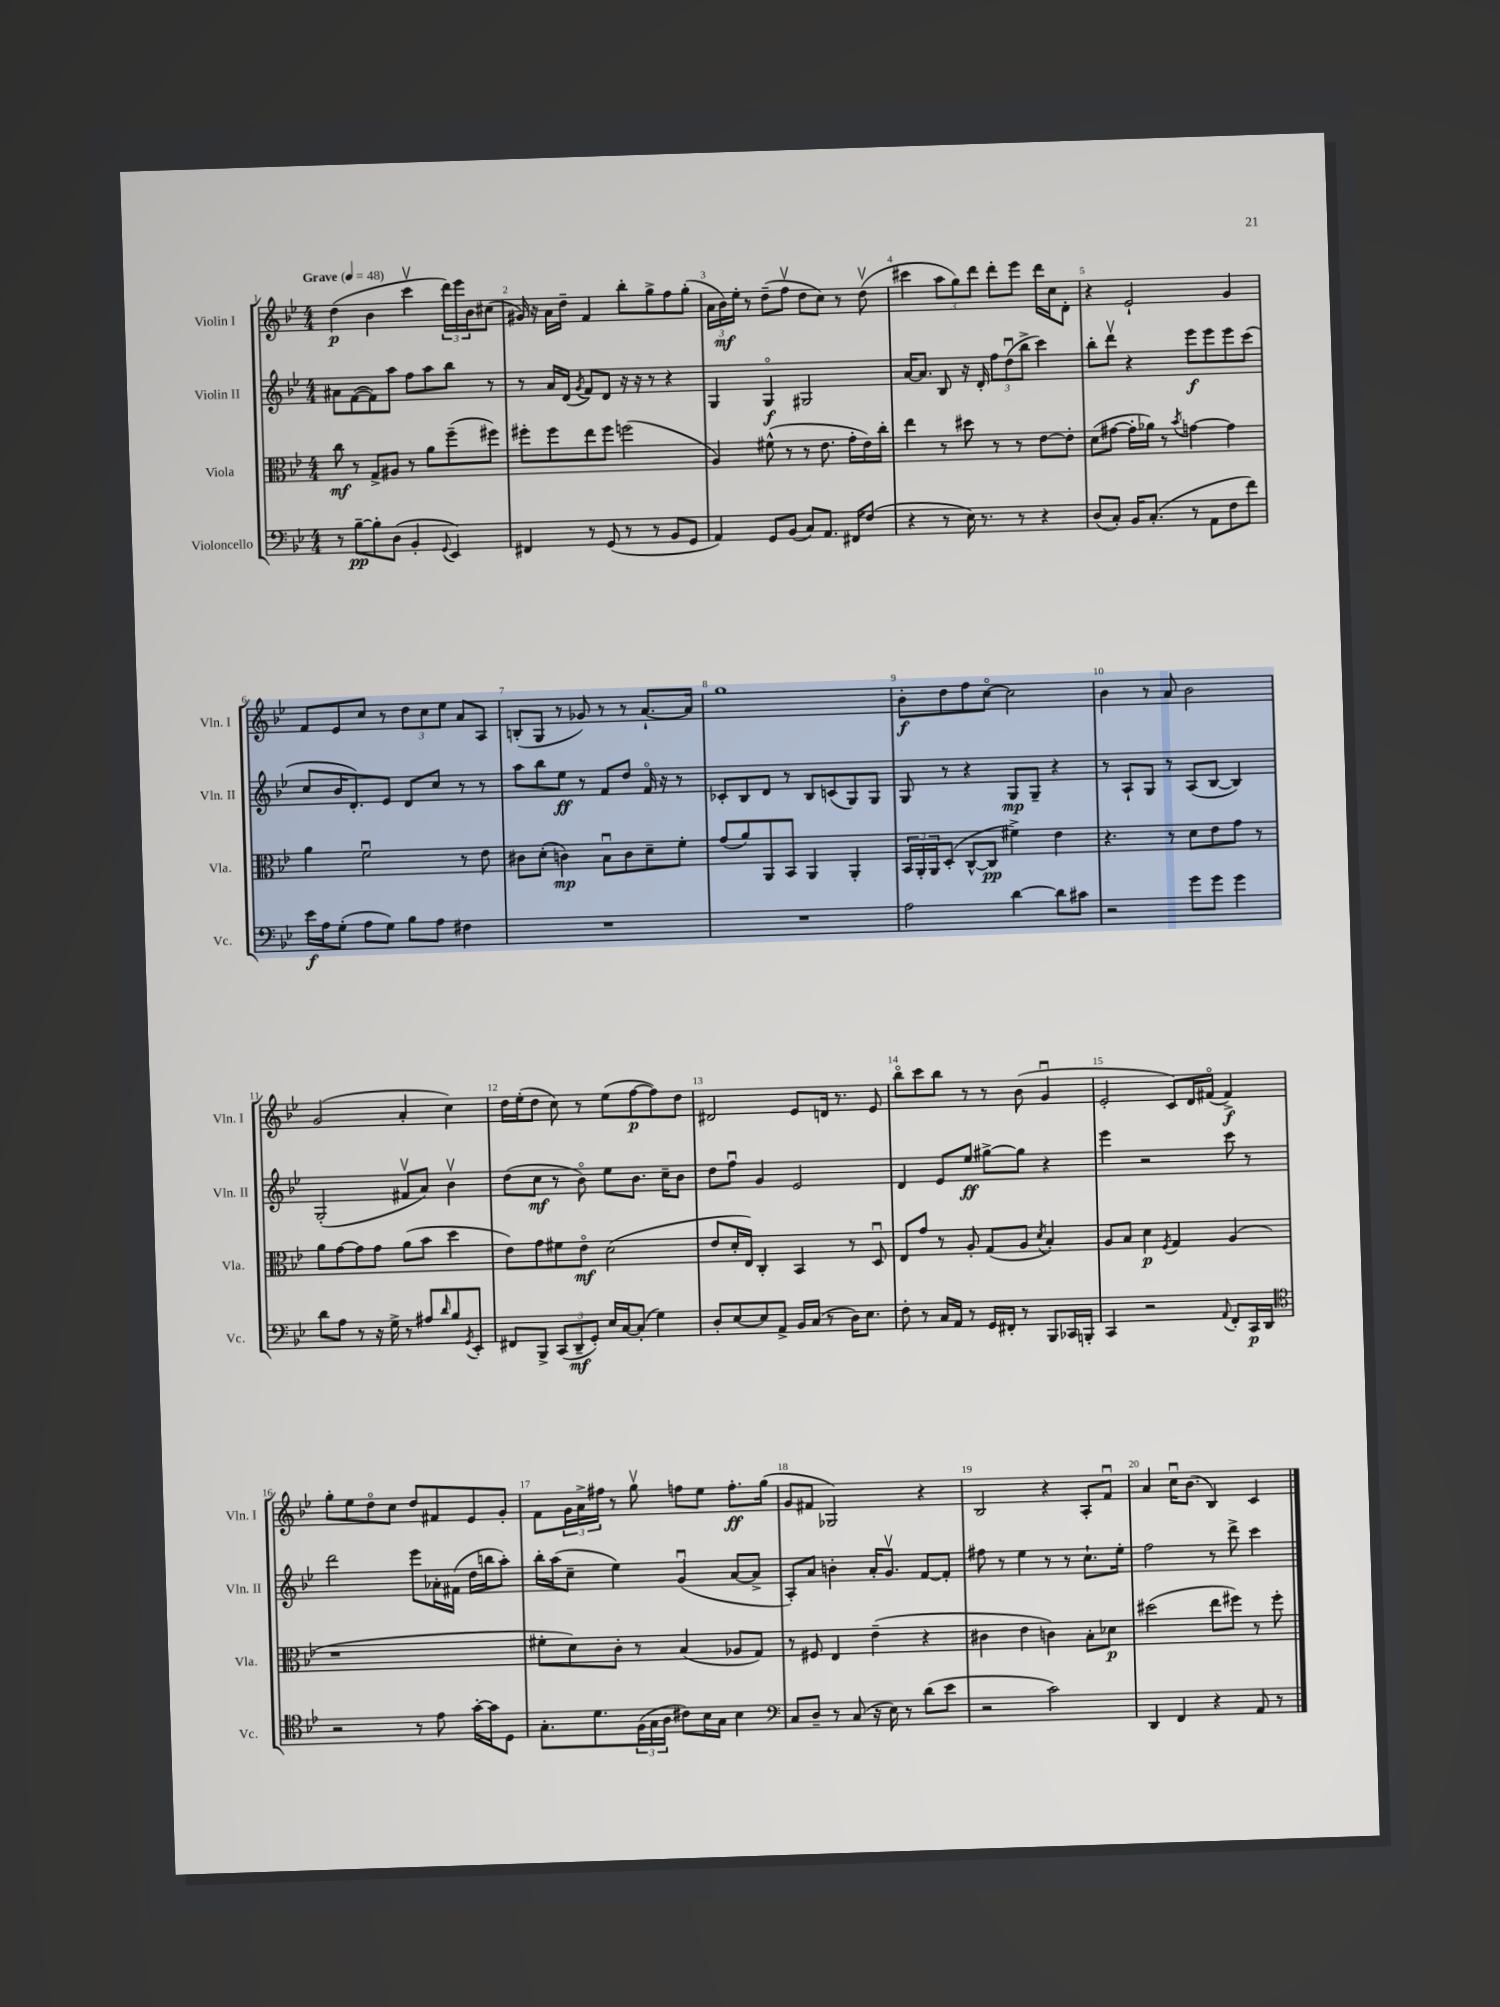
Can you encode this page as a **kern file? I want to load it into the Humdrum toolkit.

**kern	**kern	**kern	**kern
*staff4	*staff3	*staff2	*staff1
*clefF4	*clefC3	*clefG2	*clefG2
*k[b-e-]	*k[b-e-]	*k[b-e-]	*k[b-e-]
*M4/4	*M4/4	*M4/4	*M4/4
*MM48	*MM48	*MM48	*MM48
8r	8cc\	8a#\L	(4dd\
[8B-~\L	8r	([8f\	.
8B-'\]	8G^/L	8f\])	4b-\
(8D\J	8A#/J	8aa\J	.
4BB-'/	8r	8ff\L	4cccv\
.	8a\L	8aa\	.
8qqGG/	.	.	.
4EE-/)	(8ff~\	8bb-\J	24ddd\LL)
.	.	.	24eee-\
.	.	.	24b-\J
.	8ff#\J)	8r	(8cc#\J
=	=	=	=
4FF#/	8ff#'\L	8r	16g#/)
.	.	.	16r
.	8ff#\	16a/LL	16a\LL
.	.	(16d/JJ	16dd~\JJ
.	.	8qg/	.
8r	8ee-\	8f/L)	4f/
(8GG/	8ff#\J	8d/J	.
8r	(2ff\	16r	8bb-'\L
.	.	16r	.
8r	.	8r	8gg^\
8BB-/L	.	4r	8ff\
8GG/J	.	.	(8gg'\J
=	=	=	=
4AA/)	4A/)	4G/	24a\LL
.	.	.	24b-\)
.	.	.	24ee-'\JJ
.	.	.	8r
8GG/L	(8f#^^\	4Go/	(8dd~\L
(8BB-/J	8r	.	8ffv\J
8C/L)	8r	2G#/	8dd\L
8.AA/J	8.e-\	.	8cc\J)
.	.	.	8r
16FF#/LK	16g'\LL	.	.
(8F/J	16e-\)	.	(8ddv\
.	16cc'\JJ	.	.
=	=	=	=
4r	4ee-\	[16a/LK	4ccc#\
.	.	8.a/]J	.
8r	8r	8B-/	12aa\L
.	.	.	12gg\)
16E-\)	8dd#\	16r	.
.	.	.	12ddd\J
8.r	.	16d'/	.
.	8r	12ff\L	8ddd'\L
.	.	(12ddu\	.
8r	8r	.	8eee-\J
.	.	12bb-^\J	.
4r	[8e-\L	4ccc\)	16ddd\LL
.	.	.	16cc\J
.	8e-'\]J	.	8d'\J
=	=	=	=
(8D/L	(8d\L	8bb-'\L	4r
8C'/J)	[8g#\J	8dddv\J	.
16BB-/LK	16g#'\]LL	4r	2e-`/
(8.C'/J	16a-\JJ)	.	.
.	8r	.	.
.	8qb-/	.	.
8r	[4g\	8eee-\L	.
8AA\L	.	8eee-\	.
8F\	4g\]	8eee-\	4g/
8f\J)	.	(8ccc\J	.
=	=	=	=
16e-\LL	4a\	8cc/L	8f/L
16A\J	.	.	.
(8G'\J	.	16b-/K	8e-/
.	.	8.d'/)	.
8A\L	2fu\	.	8cc/J
8G\J)	.	8e-/J	8r
8B-\L	.	8d/L	12dd\L
.	.	.	12cc\
8A\J	.	8cc/J	.
.	.	.	12ee-\J
4F#\	8r	8r	8a/L
.	8e-\	8r	8A/J
=	=	=	=
1r	8c#\L	8aa\L	(8B'/L
.	(8d'\J	8bb-\	8G/J
.	4c\)	8ee-\J	8r
.	.	8r	8g-/)
.	8B-u\L	8f/L	8r
.	8c\	8dd/J	8r
.	8d~\	16fo/	[8.a`/L
.	.	16r	.
.	8f'\J	8r	.
.	.	.	16a/]Jk
=	=	=	=
1r	(8g/L	8c-'/L	1gg
.	8a/)	8B-/	.
.	8AA/	8d/J	.
.	8BB-/J	8r	.
.	4AA/	8B-/L	.
.	.	(8c/	.
.	4AA'/	8G/)	.
.	.	8G/J	.
=	=	=	=
2A\	24BB-/LL	8G/	8b-'\L
.	24AA'/	.	.
.	24AA/J	.	.
.	(8D'/J	8r	8dd\
.	[8C^^/L	4r	8ff\
.	8C/]J	.	[8cco\J
[4d\	4f#^\)	8G/L	2cc\]
.	.	8G~/J	.
8d\]L	4e-\	4r	.
8c#\J	.	.	.
=	=	=	=
2r	4.r	8r	4b-\
.	.	8A`/L	.
.	.	8G/J	8r
.	8r	8r	8a/
8g\L	8d\L	(8A/L	2b-\
8g\J	8e-\	[8B-/J	.
4g\	8g\J	4B-/])	.
.	8r	.	.
=	=	=	=
8d\L	8a\L	(2G'/	(2g/
8A\J	[8g\	.	.
8r	8g\]	.	.
16r	8g\J	.	.
16G^\	.	.	.
8r	(8a\L	8f#v/L	4a'/
8A#/L	8b-\J	8a/J)	.
16qqd/	.	.	.
8B-/	4dd\	4b-v\	4cc\)
8qGG/	.	.	.
8EE-'/J	.	.	.
=	=	=	=
8FF#/L	8e-\L)	(8dd\L	16dd\LL
.	.	.	(16ee-'\J
8BBB-^/J	8g\	8cc\J	8dd\J
(12CC/L	8f#\	8r	8cc\)
12DD~/	.	.	.
.	8e-o\J	8b-o\)	8r
12GG'/J)	.	.	.
16E-/LL	(2d\	8ee-\L	(8ee-\L
[16C/J	.	.	.
(8C'/]J	.	8.b-\J	[8ff\
4G\)	.	.	8ff\])
.	.	16cc~\LK	.
.	.	8b-\J	8dd\J
=	=	=	=
8D'/L	8e-/L	8dd\L	2d#/
[8E-/	16d'/L	8ffu\J	.
.	16E-/JJ)	.	.
8E-/]	4C'/	4g/	.
8AA^/J	.	.	.
16BB-/LL	4BB-/	2e-/	8e-/L
(16C/JJ	.	.	.
8r	.	.	16d/Jk
.	.	.	8.r
16D\LK)	8r	.	.
8.E-\J	.	.	.
.	8Du/	.	8e-/
=	=	=	=
8F'\	8E-/L	4d/	8bb-o\L
8r	8g/J	.	8ccc\
16C/LL	8r	8e-/L	8bb-\J
16AA/JJ	.	.	.
8r	8A'/	8ee-/J	8r
16GG/LL	(8G/L	[8gg#^\L	8r
16FF#'/JJ	.	.	.
8r	8A/J	8gg#\]J	(8b-\
.	8qd/	.	.
8BBB-/L	4B-'/)	4r	4gu/
16CC-/L	.	.	.
16BBB'/JJ	.	.	.
=	=	=	=
4CC/	8A/L	4eee-\	2e-'/
.	8B-/J	.	.
2r	4d\	2r	.
.	8qF/	.	.
.	4G/	.	8c/L)
.	.	.	16d/L
.	.	.	(16f#o/JJ
8qqAA/	.	.	.
8FF'/L	(4A/	8ccc\	4f#^/)
16CC/L	.	8r	.
16DD/JJ	.	.	.
=	=	=	=
*clefC4	*	*	*
2r	1r	2ddd\	8gg'\L
.	.	.	8ee-\
.	.	.	8ddo\
.	.	.	8cc\J
8r	.	8eee-\L	8dd/L
8e-\	.	16a-'\L	8f#/
.	.	(16f#\JJ	.
[16g'\LL	.	16dd\LL	8e-/
16g\]J	.	16bb\J	.
8D\J	.	8aa'\J)	8g'/J
=	=	=	=
8.G'\L	8f#'\L	16bb-'\LL	8f\L
.	.	(16aa\J	.
.	8d\)	8cc~\J	24g\L
.	.	.	24a^\
8.d\	.	.	.
.	.	.	24ff#\JJ
.	8c'\J	4ee-\)	8r
(24F\L	8r	.	8ggv\
24G\	.	.	.
24A\JJ	.	.	.
8c#\L)	(4B-/	(4gu/	8ff\L
16B-\L	.	.	8ee-\J
16G\JJ	.	.	.
4B-\	8A-/L	[8a/L	8.ff'\L
.	8G/J)	8a^/]J	.
.	.	.	(16gg\Jk
=	=	=	=
*clefF4	*	*	*
8C/L	8r	8A'/L)	8g/L
8D~/J	8F#/	8a/J	8f#/J
8r	4E-/	4b'\	2G-/)
(8C/	.	.	.
16r	(4e-~\	16a'/LK	.
16E-\)	.	8.gv/J	.
8r	.	.	.
(8d\L	4r	[8f/L	4r
8e-\J	.	8f'/]J	.
=	=	=	=
2r	4c#\	8ff#\	2B-/
.	.	8r	.
.	4e-\	4ee-\	.
2c\)	4c\)	8r	4r
.	.	8r	.
.	8B-'\L	8.cc`\L	8A'/L
.	8d-\J	.	8fu/J
.	.	16ee-'\Jk	.
=	=	=	=
4DD/	(2dd#\	2ff\	4a/
4FF/	.	.	16ccu\LK
.	.	.	(8.b-\J
4r	8ee-\L	8r	4B-/)
.	8ff#\J)	8ddd^\	.
8AA/	8r	4ccc\	4c/
8r	8ff#'\	.	.
==	==	==	==
*-	*-	*-	*-
